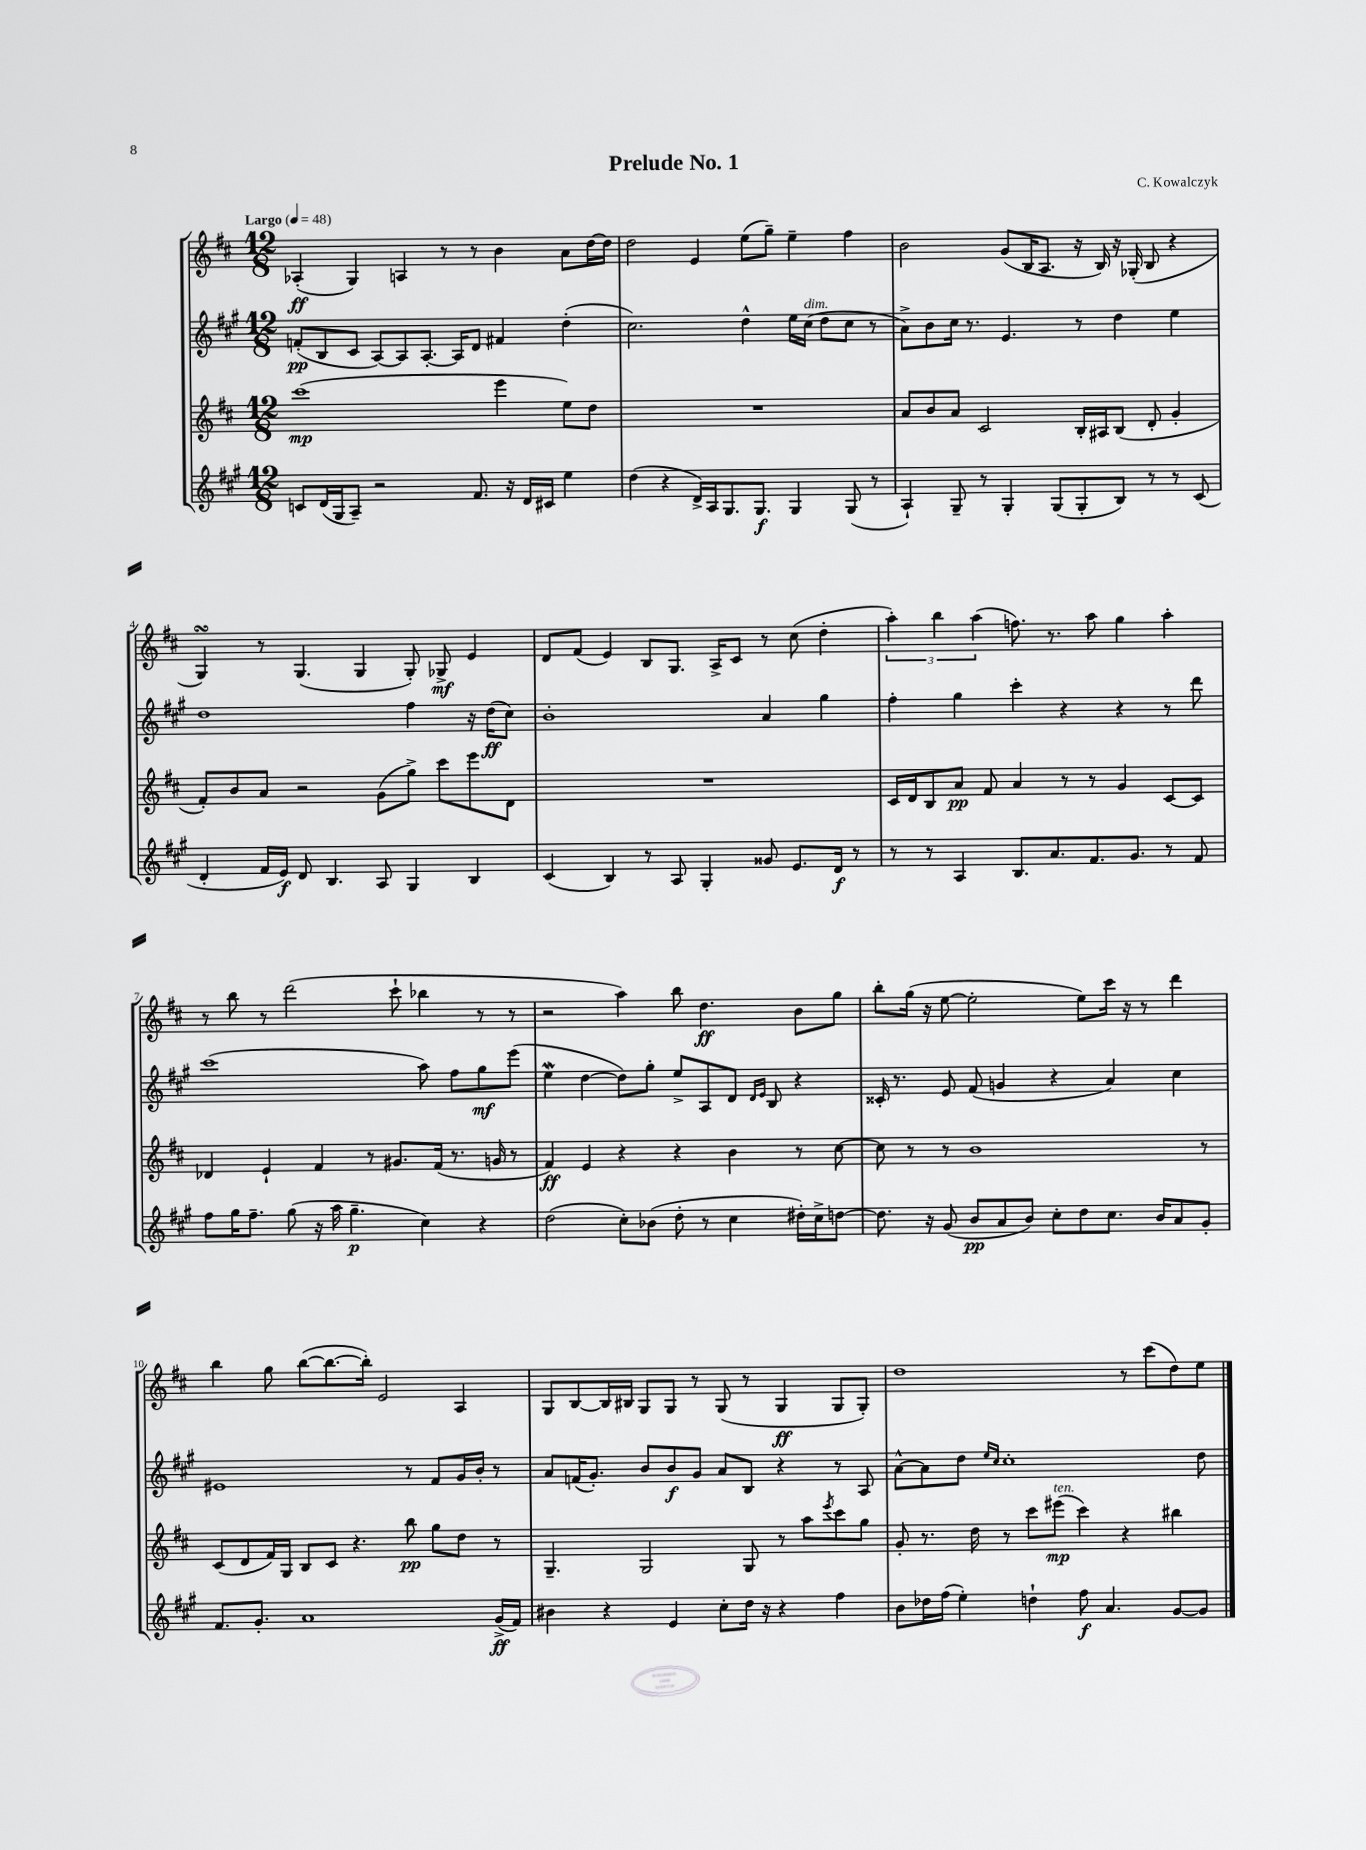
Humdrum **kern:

**kern	**dynam	**kern	**dynam	**kern	**dynam	**kern	**dynam
*part4	*part4	*part3	*part3	*part2	*part2	*part1	*part1
*staff4	*staff4	*staff3	*staff3	*staff2	*staff2	*staff1	*staff1
*clefG2	*	*clefG2	*	*clefG2	*	*clefG2	*
*k[f#c#g#]	*	*k[f#c#]	*	*k[f#c#g#]	*	*k[f#c#]	*
*M12/8	*	*M12/8	*	*M12/8	*	*M12/8	*
*MM48	*	*MM48	*	*MM48	*	*MM48	*
=1	=1	=1	=1	=1	=1	=1	=1
!	!	!	!	!	!	!LO:TX:a:B:t=Largo	!
8cn/L	.	(1ccc#	mp	(8fn'/L	pp	(4A-X'/	ff
(16d/L	.	.	.	8B/	.	.	.
16G#/J	.	.	.	.	.	.	.
8A~/J)	.	.	.	8c#/J	.	4G/)	.
2r	.	.	.	[8A/L)	.	.	.
.	.	.	.	8A/]	.	4An/	.
.	.	.	.	[8.A'/J	.	.	.
.	.	.	.	.	.	8r	.
.	.	.	.	16A/KL]	.	.	.
8.f#/	.	.	.	8d/J	.	8r	.
.	.	4eee\	.	4f#X/	.	4b\	.
16r	.	.	.	.	.	.	.
16d/LL	.	.	.	.	.	.	.
16c#X/JJ	.	.	.	.	.	.	.
4ee\	.	8ee\L)	.	(4dd'\	.	8a\L	.
.	.	8dd\J	.	.	.	[16dd\L	.
.	.	.	.	.	.	16dd\JJ]	.
=2	=2	=2	=2	=2	=2	=2	=2
(4dd\	.	1.r	.	2.cc#\)	.	2dd\	.
4r	.	.	.	.	.	.	.
16d^/LL)	.	.	.	.	.	4e/	.
16A/J	.	.	.	.	.	.	.
8.G#/	.	.	.	.	.	.	.
.	.	.	.	4dd^^\	.	(8ee\L	.
8.G#/J	f	.	.	.	.	.	.
.	.	.	.	.	.	8gg~\J)	.
4G#/	.	.	.	16ee\LL	.	4ee~\	.
!	!	!	!	!LO:TX:a:i:t=dim.	!	!	!
.	.	.	.	(16cc#\JJ	.	.	.
.	.	.	.	8dd\L	.	.	.
(8G#/	.	.	.	8cc#\J	.	4ff#\	.
8r	.	.	.	8r	.	.	.
=3	=3	=3	=3	=3	=3	=3	=3
4A`/)	.	8a/L	.	8a^\L)	.	2b\	.
.	.	8b/	.	8b\	.	.	.
8G#~/	.	8a/J	.	16cc#\Jk	.	.	.
.	.	.	.	8.r	.	.	.
8r	.	2c#/	.	.	.	.	.
4G#'/	.	.	.	4.e/	.	(8g/L	.
.	.	.	.	.	.	16B/K	.
.	.	.	.	.	.	8.A/J	.
(8G#/L	.	.	.	.	.	.	.
8G#'/	.	16B'/LL	.	8r	.	16r	.
.	.	16A#X/J	.	.	.	16B/)	.
8B/J)	.	(8B/J	.	4dd\	.	16r	.
.	.	.	.	.	.	(16G-X'/	.
8r	.	8d'/	.	.	.	8B/	.
8r	.	4g'/	.	4ee\	.	4r	.
(8c#/	.	.	.	.	.	.	.
!!LO:LB:g=z
=4	=4	=4	=4	=4	=4	=4	=4
4d'/	.	8f#'/L)	.	1dd	.	4GsSSs/)	.
.	.	8b/	.	.	.	.	.
16f#/LL	.	8a/J	.	.	.	8r	.
16e/JJ)	f	.	.	.	.	.	.
8d/	.	2r	.	.	.	(4.G/	.
4.B/	.	.	.	.	.	.	.
.	.	.	.	.	.	4G/	.
8A/	.	(8g\L	.	.	.	.	.
4G#/	.	8gg^\J)	.	4ff#\	.	8G'/)	.
.	.	8ccc#\L	.	.	.	8G-X^/	mf
4B/	.	8eee\	.	16r	.	4e/	.
.	.	.	.	(16dd\KL	ff	.	.
.	.	8d\J	.	8cc#\J)	.	.	.
=5	=5	=5	=5	=5	=5	=5	=5
(4c#/	.	1.r	.	1b'	.	8d/L	.
.	.	.	.	.	.	(8f#/J	.
4B/)	.	.	.	.	.	4e/)	.
8r	.	.	.	.	.	8B/L	.
8A/	.	.	.	.	.	8.G/J	.
4G#'/	.	.	.	.	.	.	.
.	.	.	.	.	.	16A^/KL	.
.	.	.	.	.	.	8c#/J	.
8g##X/	.	.	.	4a/	.	8r	.
8.e/L	.	.	.	.	.	(8cc#\	.
.	.	.	.	4gg#\	.	4dd'\	.
16d/Jk	f	.	.	.	.	.	.
8r	.	.	.	.	.	.	.
=6	=6	=6	=6	=6	=6	=6	=6
8r	.	16c#/LL	.	4ff#'\	.	6aa'\)	.
.	.	16d/J	.	.	.	.	.
8r	.	8B/	.	.	.	.	.
.	.	.	.	.	.	6bb\	.
4A/	.	8a/J	pp	4gg#\	.	.	.
.	.	.	.	.	.	(6aa\	.
.	.	8f#/	.	.	.	.	.
8.B/L	.	4a/	.	4ccc#'\	.	8.ffn\)	.
8.a/	.	.	.	.	.	8.r	.
.	.	8r	.	4r	.	.	.
8.f#/	.	8r	.	.	.	8aa\	.
.	.	4g/	.	4r	.	4gg\	.
8.g#/J	.	.	.	.	.	.	.
8r	.	[8c#/L	.	8r	.	4aa'\	.
8f#/	.	8c#/J]	.	8ddd\	.	.	.
!!LO:LB:g=z
=7	=7	=7	=7	=7	=7	=7	=7
8ff#\L	.	4d-X/	.	(1ccc#	.	8r	.
16gg#\K	.	.	.	.	.	8bb\	.
8.ff#~\J	.	.	.	.	.	.	.
.	.	4e`/	.	.	.	8r	.
(8gg#\	.	.	.	.	.	(2ddd\	.
16r	.	4f#/	.	.	.	.	.
16aa\	.	.	.	.	.	.	.
4.gg#~\	p	.	.	.	.	.	.
.	.	8r	.	.	.	.	.
.	.	8.g#X/L	.	.	.	8ccc#`\	.
4cc#\)	.	.	.	8aa\)	.	4bb-X\	.
.	.	(16f#/Jk	.	.	.	.	.
.	.	8.r	.	8ff#\L	.	.	.
4r	.	.	.	8gg#\	mf	8r	.
.	.	16gn/	.	.	.	.	.
.	.	8r	.	(8eee\J	.	8r	.
=8	=8	=8	=8	=8	=8	=8	=8
(2dd\	.	4f#/)	ff	4eeW\	.	2r	.
.	.	4e/	.	[4dd\	.	.	.
8cc#'\L)	.	4r	.	8dd\L])	.	4aa\)	.
(8b-X\J	.	.	.	8gg#'\J	.	.	.
8dd'\	.	4r	.	8ee^/L	.	8bb\	.
8r	.	.	.	8A/	.	4.dd\	ff
4cc#\	.	4b\	.	8d/J	.	.	.
.	.	.	.	16qqd/LL	.	.	.
.	.	.	.	16qqe/JJ	.	.	.
.	.	.	.	8B/	.	.	.
16dd#X'\LL)	.	8r	.	4r	.	8b\L	.
16cc#^\J	.	.	.	.	.	.	.
[8ddn\J	.	[8cc#\	.	.	.	8gg\J	.
=9	=9	=9	=9	=9	=9	=9	=9
8.dd\]	.	8cc#\]	.	16c##X'/	.	8bb'\L	.
.	.	.	.	8.r	.	.	.
.	.	8r	.	.	.	(16gg\Jk	.
16r	.	.	.	.	.	16r	.
(8g#/	.	8r	.	8e/	.	[8ee\	.
8b/L	pp	1b	.	(8f#/	.	2ee'\]	.
8a/	.	.	.	4gn/	.	.	.
8b/J)	.	.	.	.	.	.	.
8cc#'\L	.	.	.	4r	.	.	.
8dd\	.	.	.	.	.	8ee\L)	.
8.cc#\J	.	.	.	4a/)	.	16ccc#\Jk	.
.	.	.	.	.	.	16r	.
.	.	.	.	.	.	8r	.
16b/KL	.	.	.	.	.	.	.
8a/	.	.	.	4cc#\	.	4ddd\	.
8g#'/J	.	8r	.	.	.	.	.
!!LO:LB:g=z
=10	=10	=10	=10	=10	=10	=10	=10
8.f#/L	.	(8c#/L	.	1e#X	.	4bb\	.
.	.	8d/	.	.	.	.	.
8.g#'/J	.	.	.	.	.	.	.
.	.	16f#/L)	.	.	.	8gg\	.
.	.	16G/JJ	.	.	.	.	.
1a	.	8B/L	.	.	.	([8bb\L	.
.	.	8c#/J	.	.	.	8.bb\_	.
.	.	4.r	.	.	.	.	.
.	.	.	.	.	.	16bb'\Jk])	.
.	.	.	.	.	.	2e/	.
.	.	8bb\	pp	8r	.	.	.
.	.	8gg\L	.	8f#/L	.	.	.
.	.	8dd\J	.	16g#/L	.	4A/	.
.	.	.	.	16b'/JJ	.	.	.
(16g#^/LL	ff	8r	.	8r	.	.	.
16f#/JJ)	.	.	.	.	.	.	.
=11	=11	=11	=11	=11	=11	=11	=11
4b#X\	.	4.G~/	.	8a/L	.	8G/L	.
.	.	.	.	(16fn/K	.	[8B/	.
.	.	.	.	8.g#'/J)	.	.	.
4r	.	.	.	.	.	16B/L]	.
.	.	.	.	.	.	16B#X/JJ	.
.	.	2G/	.	8b/L	.	8G/L	.
4e/	.	.	.	8b/	f	8G/J	.
.	.	.	.	8g#/J	.	8r	.
8cc#'\L	.	.	.	8a/L	.	(8G/	.
16dd\Jk	.	8G/	.	8B/J	.	8r	.
16r	.	.	.	.	.	.	.
4r	.	8r	.	4r	.	4G/	ff
.	.	8aa\L	.	.	.	.	.
.	.	8qeee/	.	.	.	.	.
4ff#\	.	8ccc#\	.	8r	.	8G/L	.
.	.	8gg\J	.	8A/	.	8G'/J)	.
=12	=12	=12	=12	=12	=12	=12	=12
8b\L	.	8g'/	.	[8a^^\L	.	1dd	.
16dd-X\L	.	8.r	.	8a\]	.	.	.
(16ff#\JJ	.	.	.	.	.	.	.
4ee'\)	.	.	.	8dd\J	.	.	.
.	.	16dd\	.	.	.	.	.
.	.	.	.	16qqee/LL	.	.	.
.	.	.	.	16qqcc#/JJ	.	.	.
.	.	8r	.	1cc#'	.	.	.
4ddn`\	.	8ccc#\L	.	.	.	.	.
!	!	!LO:TX:a:i:t=ten.	!	!	!	!	!
.	.	(8eee#X\J	mp	.	.	.	.
8ff#\	f	4ccc#\)	.	.	.	.	.
4.a/	.	.	.	.	.	.	.
.	.	4r	.	.	.	8r	.
.	.	.	.	.	.	(8ccc#\L	.
[8g#/L	.	4bb#X\	.	.	.	8dd\)	.
8g#/J]	.	.	.	8dd\	.	8ee\J	.
==	==	==	==	==	==	==	==
*-	*-	*-	*-	*-	*-	*-	*-
